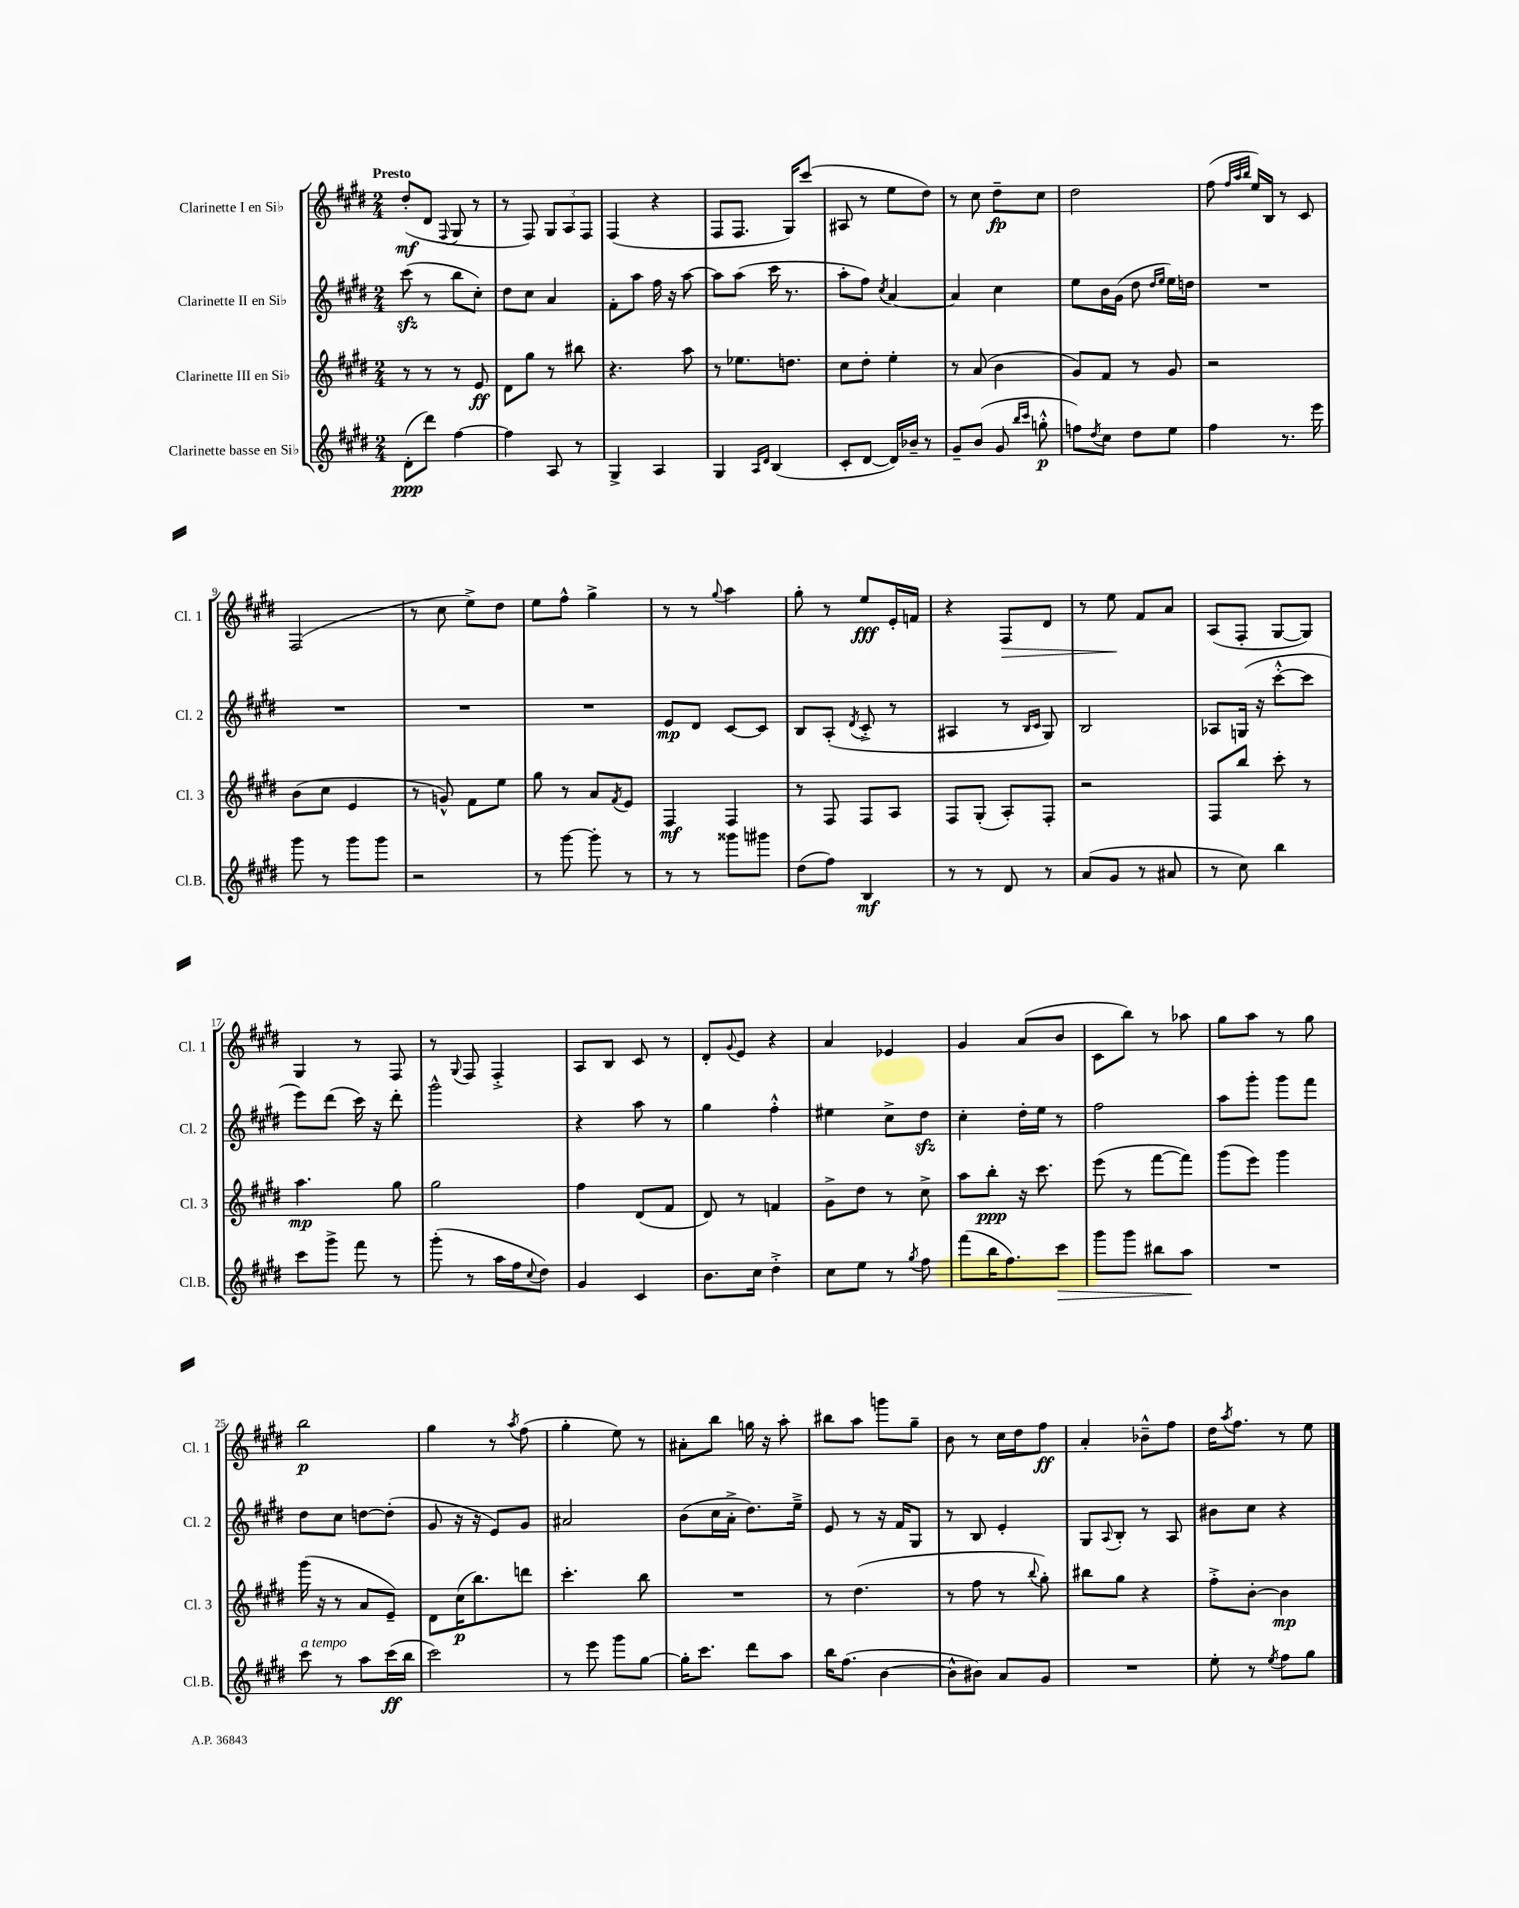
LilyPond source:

<<
\new StaffGroup <<
\new Staff = "s0" \with { instrumentName = "Clarinette I en Sib" shortInstrumentName = "Cl. 1" } {
    \clef treble \key e \major \numericTimeSignature \time 2/4 \tempo "Presto"
    dis''8-.\mf( dis'8 \appoggiatura { fis8 } gis8 r8 |
    r8 fis8) \tuplet 3/2 { gis8 a8 fis8 } |
    fis4( r4 |
    fis8 fis8. gis16) cis'''8( |
    ais8 r8 e''8 dis''8) |
    r8 cis''8 dis''8--\fp cis''8 |
    dis''2 |
    fis''8( \grace { fis''32 a''32 b''32 } e''16) b16 r8 cis'8 |
    fis2( |
    r8 cis''8 e''8->) dis''8 |
    e''8 fis''8-^ gis''4-> |
    r8 r8 \appoggiatura { gis''8 } a''4 |
    gis''8-. r8 e''8\fff e'16-. f'16 |
    r4 fis8\> dis'8 |
    r8 e''8\! fis'8 a'8 |
    a8( fis8-. gis8~ gis8) |
    gis4 r8 fis8 |
    r8 \appoggiatura { gis8 } fis8 fis4-.-> |
    a8 b8 cis'8 r8 |
    dis'8-. \appoggiatura { gis'8 } e'8 r4 |
    a'4 ees'4 |
    gis'4 a'8( b'8 |
    cis'8 b''8) r8 aes''8 |
    gis''8 a''8 r8 gis''8 |
    b''2\p |
    gis''4 r8 \acciaccatura { a''8 } fis''8( |
    gis''4-. e''8) r8 |
    ais'8-. b''8 g''16 r16 a''8-. |
    bis''8 a''8 g'''8 gis''8-- |
    b'8 r8 cis''16 dis''16 fis''8\ff |
    a'4-. bes'8---^ fis''8 |
    dis''16 \acciaccatura { a''8 } fis''8. r8 e''8 \bar "|." |
}
\new Staff = "s1" \with { instrumentName = "Clarinette II en Sib" shortInstrumentName = "Cl. 2" } {
    \clef treble \key e \major \numericTimeSignature \time 2/4
    cis'''8\sfz( r8 b''8 cis''8-.) |
    dis''8 cis''8 a'4 |
    fis'8-. a''8 fis''16 r16 a''8~ |
    a''8 a''8( cis'''16 r8. |
    a''8-. fis''8) \acciaccatura { cis''8 } a'4~ |
    a'4 cis''4 |
    e''8 b'16 gis'16( dis''8 \grace { dis''16 e''16 } e''16) d''16 |
    R2 |
    R2 |
    R2 |
    R2 |
    e'8\mp dis'8 cis'8~ cis'8 |
    b8 a8-.( \acciaccatura { dis'8 } cis'8-.-> r8 |
    ais4 r8 \grace { b16 cis'16 } gis8) |
    b2 |
    aes8 g16( r16 cis'''8~-.-^ cis'''8 |
    e'''8) dis'''8( cis'''16) r16 dis'''8-. |
    gis'''2-^ |
    r4 a''8 r8 |
    gis''4 fis''4-.-^ |
    eis''4 cis''8-> dis''8\sfz |
    cis''4-. dis''16-. e''16 r8 |
    fis''2 |
    a''8 gis'''8-. gis'''8 fis'''8 |
    dis''8 cis''8 d''8~ d''8-.( |
    gis'8 r16 r16 e'8) gis'8 |
    ais'2 |
    b'8( cis''16 a'16-.-> dis''8.) e''16---> |
    e'8 r8 r16 fis'16 gis8 |
    r8 b8 e'4-. |
    gis8 \appoggiatura { a8 } b8-. r8 a8 |
    bis'8 cis''8 r4 \bar "|." |
}
\new Staff = "s2" \with { instrumentName = "Clarinette III en Sib" shortInstrumentName = "Cl. 3" } {
    \clef treble \key e \major \numericTimeSignature \time 2/4
    r8 r8 r8 e'8\ff |
    dis'8 gis''8 r8 bis''8 |
    r4. a''8 |
    r8 ees''8. d''8. |
    cis''8 dis''8-. e''4-. |
    r8 a'8( b'4 |
    gis'8) fis'8 r8 gis'8 |
    r2 |
    b'8( cis''8 e'4 |
    r8 g'8-^) fis'8 e''8 |
    gis''8 r8 a'8 \acciaccatura { fis'8 } e'8 |
    fis4\mf fis4 |
    r8 fis8 fis8 a8 |
    fis8 gis8-.( a8-.) fis8-. |
    r2 |
    fis8 b''8 cis'''8-. r8 |
    a''4.\mp gis''8 |
    gis''2 |
    fis''4 dis'8( fis'8 |
    dis'8) r8 f'4 |
    gis'8-> dis''8 r8 cis''8-> |
    a''8 b''8-.\ppp r16 cis'''8. |
    e'''8( r8 fis'''8~ fis'''8) |
    gis'''8( e'''8) gis'''4 |
    gis'''16( r16 r8 a'8 e'8--) |
    dis'8 cis''16\p( b''8.) d'''8 |
    cis'''4.-. b''8 |
    R2 |
    r8 dis''4.( |
    r8 fis''8 r8 \appoggiatura { b''8 } gis''8-.) |
    bis''8 gis''8 r4 |
    fis''8-.-> b'8~-. b'4\mp \bar "|." |
}
\new Staff = "s3" \with { instrumentName = "Clarinette basse en Sib" shortInstrumentName = "Cl.B." } {
    \clef treble \key e \major \numericTimeSignature \time 2/4
    dis'8-.\ppp( dis'''8) fis''4~ |
    fis''4 a8 r8 |
    gis4-> a4 |
    gis4 \grace { a16 dis'16 } b4( |
    cis'8-. dis'8~ dis'16) bes'16-- r8 |
    gis'8-- b'8( gis'8 \grace { b''16 cis'''16 } g''8-.-^\p |
    f''8) \acciaccatura { dis''8 } cis''8 dis''8 e''8 |
    fis''4 r8. e'''16 |
    gis'''8 r8 gis'''8 gis'''8 |
    r2 |
    r8 gis'''8~ gis'''8-. r8 |
    r8 r8 gisis'''8 gis'''8 |
    dis''8( fis''8) b4\mf |
    r8 r8 dis'8 r8 |
    a'8( gis'8 r8 ais'8 |
    r8 cis''8) b''4 |
    cis'''8 gis'''8-> fis'''8 r8 |
    gis'''8-.( r8 a''16 fis''16 \appoggiatura { cis''8 } dis''8) |
    gis'4 cis'4 |
    b'8. cis''16 dis''4-.-> |
    cis''8 e''8 r8 \acciaccatura { gis''8 } fis''8 |
    fis'''8( b''16 fis''8.) cis'''8\> |
    gis'''8 gis'''8 bis''8 a''8\! |
    R2 |
    cis'''8^\markup { \italic "a tempo" } r8 a''8 cis'''16\ff( b''16 |
    cis'''2) |
    r8 e'''8 gis'''8 gis''8~ |
    gis''16-. cis'''8. dis'''8 a''8 |
    b''16 fis''8.( b'4~ |
    b'8-^ bis'8) a'8 gis'8 |
    R2 |
    e''8-. r8 \acciaccatura { e''8 } fis''8 gis''8 \bar "|." |
}
>>
>>
